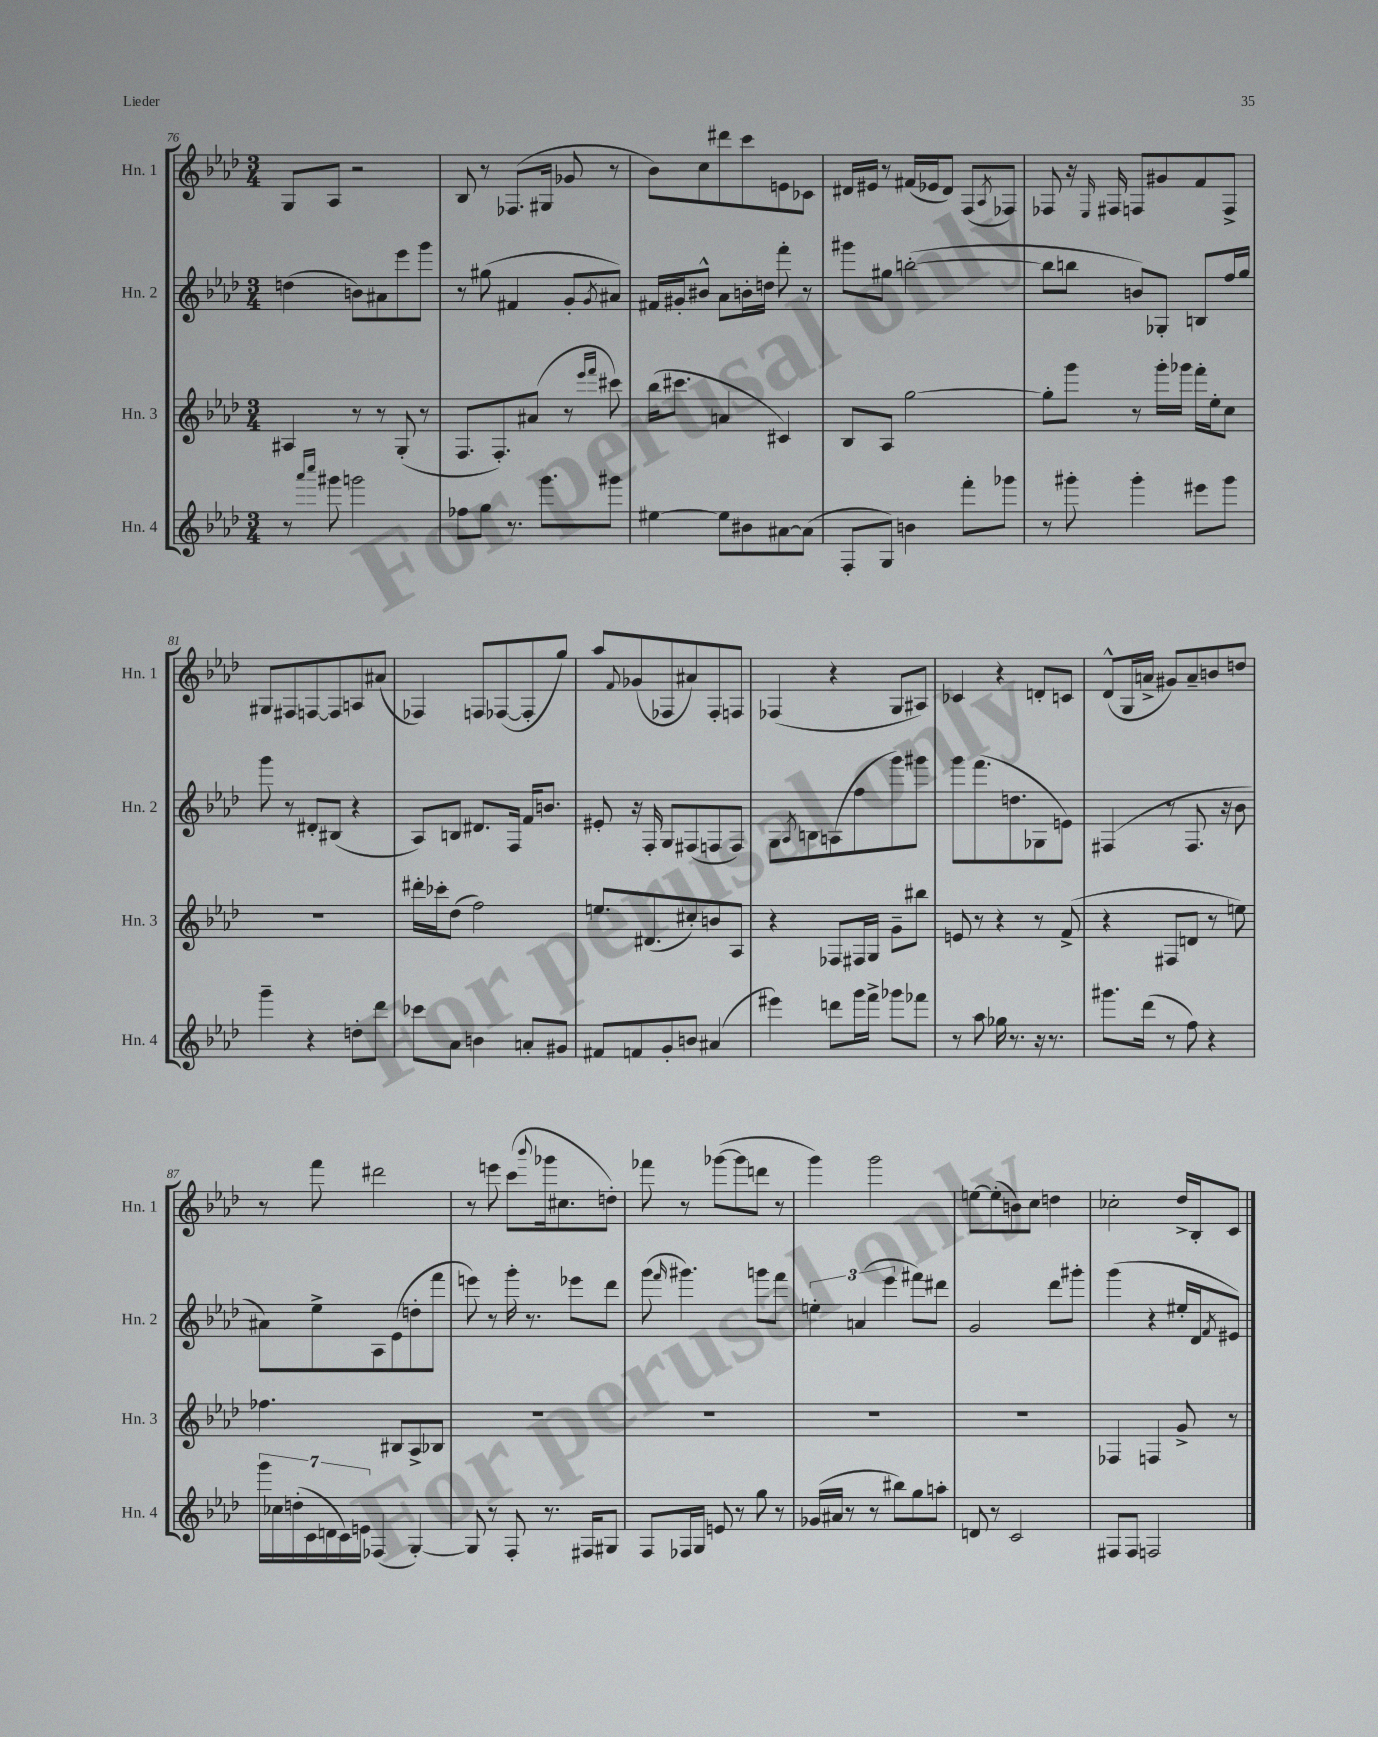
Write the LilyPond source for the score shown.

<<
\new StaffGroup <<
\new Staff = "s0" \with { instrumentName = "Hn. 1" shortInstrumentName = "Hn. 1" } {
    \clef treble \key aes \major \numericTimeSignature \time 3/4
    g8 aes8 r2 |
    bes8 r8 fes8.( gis16 ges'8 r8 |
    bes'8) c''8 dis'''8 c'''8 e'8 ces'8 |
    dis'16 eis'16 r8 fis'16( ees'16 dis'8) f8( \acciaccatura { aes8 } fes8) |
    fes8 r16 \grace { ees16 } fis16 f8 gis'8 f'8 f8-> |
    gis8 fis8 f8~ f8 a8 ais'8( |
    fes4) f8 fes8~( fes8-. g''8) |
    aes''8 \appoggiatura { f'8 } ges'8( fes8 ais'8) fes8-. f8 |
    fes4( r4 g8 ais8) |
    ces'4 r4 d'8-. c'8 |
    des'8-^( g16 a'16-> gis'8) a'8-- b'8 d''8 |
    r8 f'''8 dis'''2 |
    r8 e'''8 c'''8( \appoggiatura { bes'''8 } ges'''16 cis''8. d''8-.) |
    fes'''8 r8 ges'''8~( ges'''8 d'''8 r8 |
    g'''4) g'''2 |
    e''8~ e''8-.( b'8) c''8 d''4 |
    ces''2-. des''16-> bes16-. c'8 \bar "|." |
}
\new Staff = "s1" \with { instrumentName = "Hn. 2" shortInstrumentName = "Hn. 2" } {
    \clef treble \key aes \major \numericTimeSignature \time 3/4
    d''4( b'8) ais'8 ees'''8 g'''8 |
    r8 gis''8( fis'4 g'8-. \acciaccatura { g'8 } ais'8) |
    fis'16 gis'16-. bis'8-^ aes'8 b'16-. d''16 f'''8-. r8 |
    gis'''8 gis''8 b''2~-.( |
    b''8 b''8 b'8) ges8-. b8 f''16 g''16 |
    g'''8 r8 dis'8-. bis8( r4 |
    aes8) b8 dis'8. f16 f'16 b'8. |
    eis'8-. r16 f16-. g8 fis8( f8 f8) |
    g8 \acciaccatura { aes8 } b8 a8( f''8 g'''8) gis'''8 |
    g'''8 f'''8.( d''8. ges8 e'8) |
    fis4( r8 fis8. r16 bes'8 |
    ais'8) ees''8-> aes8 ees'8( d''8-. f'''8 |
    e'''8) r8 g'''16-. r8. ees'''8 des'''8 |
    g'''8( \grace { f'''16 } gis'''4.) g'''8 f'''8 |
    \tuplet 3/2 { e''4-. a'4( ees'''4 } fis'''8) dis'''8 |
    g'2 des'''8 gis'''8-. |
    g'''4( r4 eis''16-. des'16 \acciaccatura { f'8 } eis'8) \bar "|." |
}
\new Staff = "s2" \with { instrumentName = "Hn. 3" shortInstrumentName = "Hn. 3" } {
    \clef treble \key aes \major \numericTimeSignature \time 3/4
    ais4 r8 r8 g8-.( r8 |
    f8. f8.-.) ais'8( r8 \grace { ees'''16 f'''16 } cis'''8) |
    bes''16( cis'''8. a'4 cis'4) |
    bes8 aes8 g''2~ |
    g''8-. g'''8 r8 g'''16-. ges'''16 f'''16-. ees''16-. c''8 |
    R2. |
    dis'''16-. ces'''16-. des''8( f''2) |
    e''8. dis'8.( cis''8-.) b'8 aes8 |
    r4 fes8 fis16 g16 g'8-- bis''8 |
    e'8 r8 r4 r8 f'8->( |
    r4 fis8 d'8 r8 e''8) |
    fes''4. bis8 aes8-> bes8 |
    R2. |
    R2. |
    R2. |
    R2. |
    fes4 f4 g'8-> r8 \bar "|." |
}
\new Staff = "s3" \with { instrumentName = "Hn. 4" shortInstrumentName = "Hn. 4" } {
    \clef treble \key aes \major \numericTimeSignature \time 3/4
    r8 \grace { aes'''16 c''''16 } gis'''8 g'''2 |
    fes''8 g''8 r8. g'''8. gis'''8 |
    eis''4~ eis''8 bis'8 ais'8~ ais'8( |
    f8-. g8) b'4 f'''8-. ges'''8 |
    r8 gis'''8-. gis'''4-. eis'''8 gis'''8 |
    g'''4-- r4 d''8-. des'''8 |
    ces'''8 aes'8 b'4 a'8-. gis'8 |
    fis'8 f'8 g'8-. b'8 ais'4( |
    eis'''4) d'''8 g'''16 f'''16-> ges'''8 fes'''8 |
    r8 aes''8 ges''16 r8. r16 r8. |
    gis'''8. des'''16( r8 f''8) r4 |
    \tuplet 7/4 { g'''16 ces''16 d''16-.( c'16 d'16 c'16) e'16 } fes4( g4~-.) |
    g8 r8 f8-. r8. fis16 gis8 |
    f8 fes16 g16 e'8 r8 g''8 r8 |
    ges'16( ais'16 r8 r8 bis''8) g''8 a''8-. |
    d'8 r8 c'2 |
    fis8 fis8 f2 \bar "|." |
}
>>
>>
\layout { \context { \Score currentBarNumber = #76 } }
